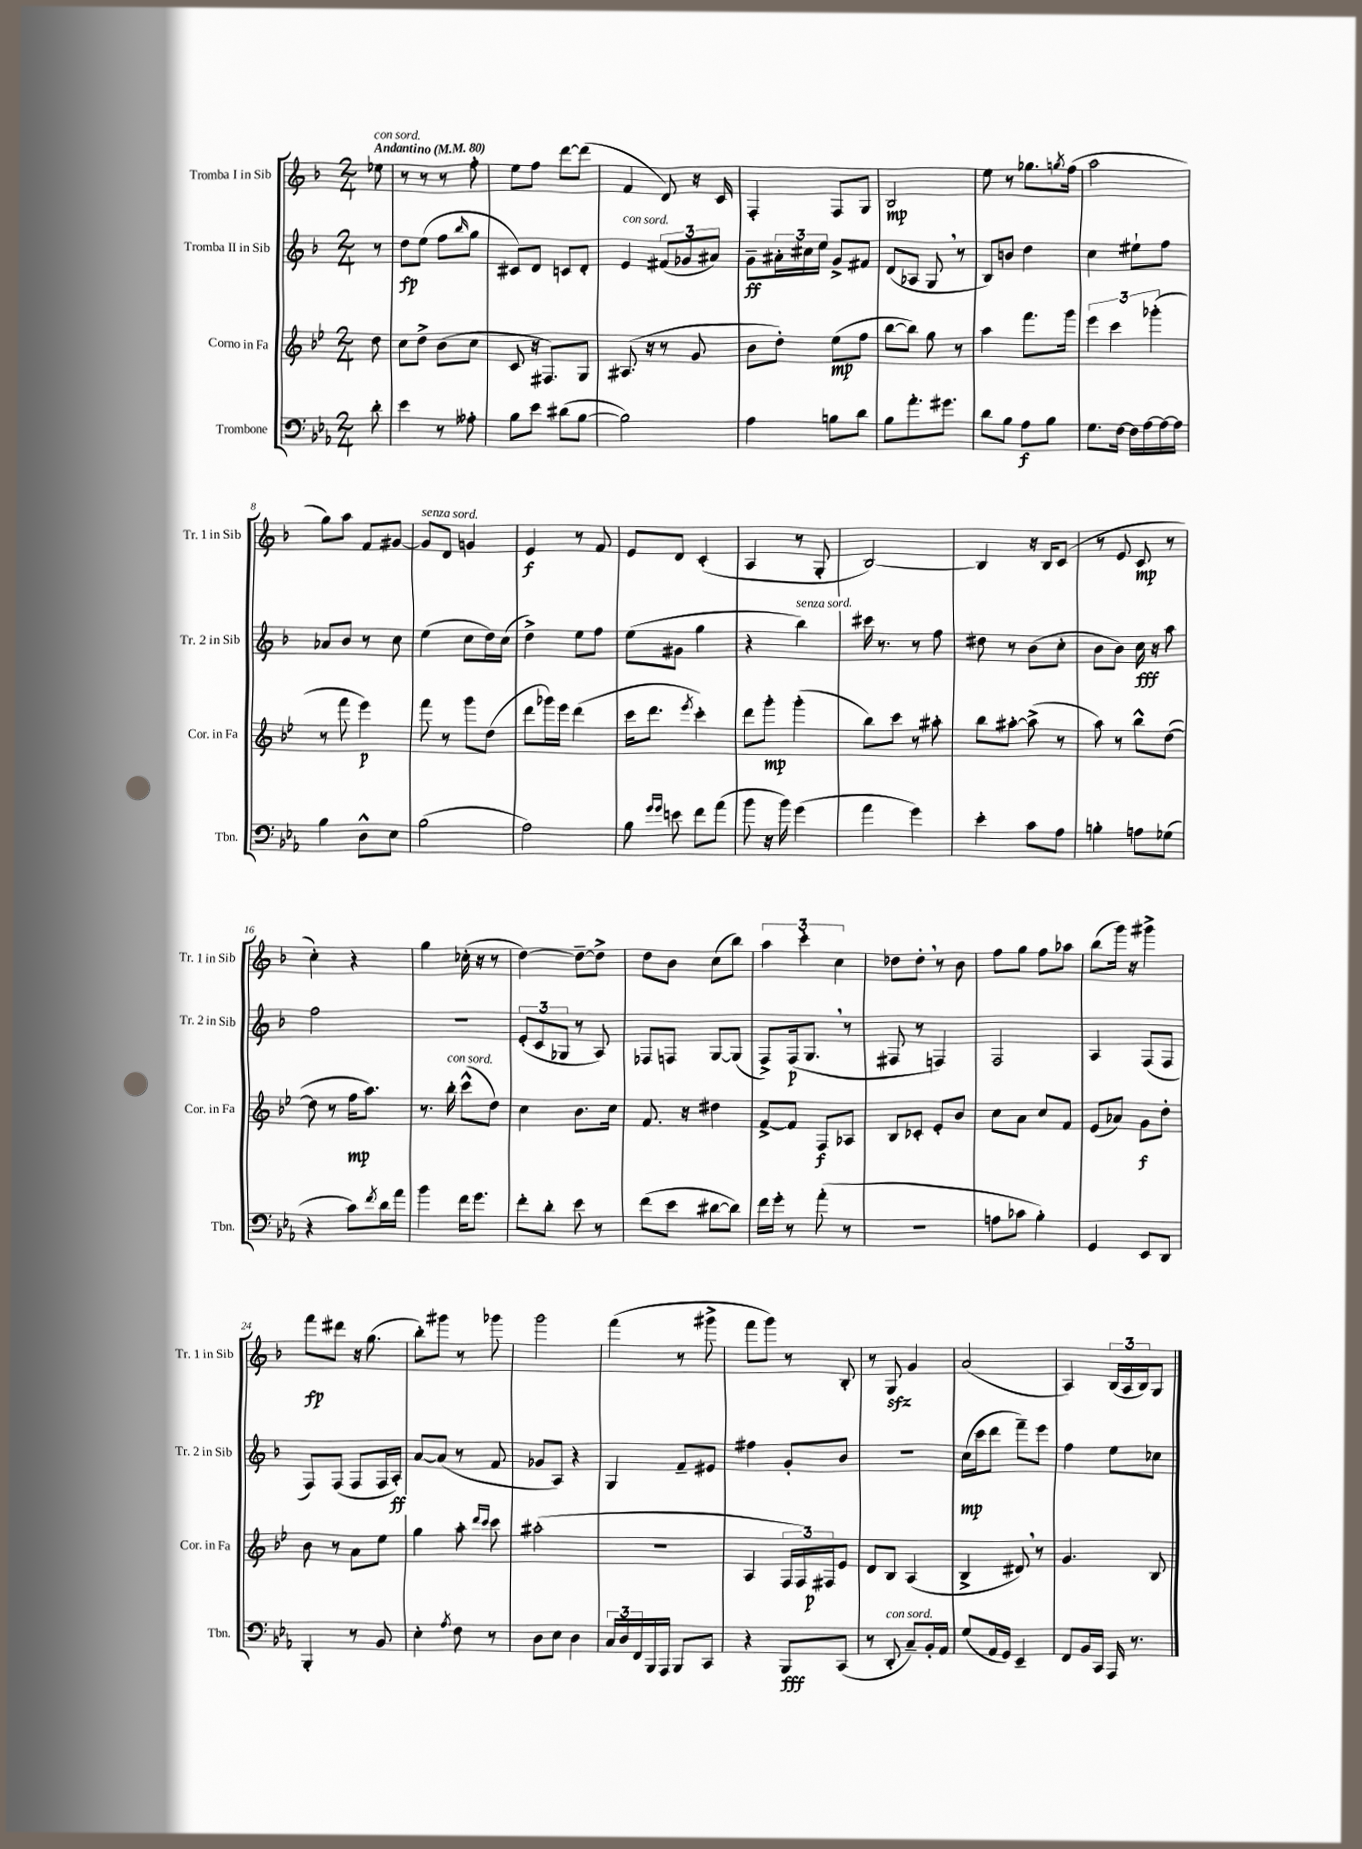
<<
\new StaffGroup <<
\new Staff = "s0" \with { instrumentName = "Tromba I in Sib" shortInstrumentName = "Tr. 1 in Sib" } {
    \clef treble \key f \major \numericTimeSignature \time 2/4 \partial 8 \tempo "Andantino" 4 = 80
    ees''8^\markup { \italic "con sord." } |
    r8 r8 r8 f''8-. |
    e''8 f''8 d'''8~ d'''8( |
    f'4 d'8) r16 c'16 |
    f4-. f8 g8 |
    bes2\mp |
    e''8 r8 ges''8. \acciaccatura { g''8 } f''16( |
    a''2 |
    g''8) a''8 f'8 gis'8~ |
    gis'8^\markup { \italic "senza sord." } d'8 g'4 |
    e'4\f r8 f'8 |
    e'8 d'8 c'4-.( |
    a4 r8 g8-. |
    bes2~) |
    bes4 r16 bes16 c'8( |
    r8 e'8 c'8\mp r8 |
    c''4-.) r4 |
    g''4 ces''16-.( r16 r8 |
    d''4~) d''8~-- d''8-> |
    d''8 bes'8 c''8( bes''8) |
    \tuplet 3/2 { a''4 c'''4-. c''4 } |
    des''8 des''8-. \breathe r8 bes'8 |
    f''8 g''8 f''8 aes''8 |
    bes''8( g'''16) r16 gis'''4-> |
    f'''8\fp dis'''8 r16 g''8.( |
    bes''8-.) gis'''8 r8 ges'''8 |
    g'''2 |
    f'''4( r8 gis'''8-> |
    f'''8 g'''8) r8 bes8-. |
    r8 g8\sfz g'4 |
    a'2( |
    a4) \tuplet 3/2 { bes16( a16 bes16) } g8 \bar "|." |
}
\new Staff = "s1" \with { instrumentName = "Tromba II in Sib" shortInstrumentName = "Tr. 2 in Sib" } {
    \clef treble \key f \major \numericTimeSignature \time 2/4 \partial 8
    r8 |
    d''8\fp e''8( f''8 \grace { bes''16 } g''8 |
    cis'8) d'8 c'8 d'8-. |
    e'4^\markup { \italic "con sord." } \tuplet 3/2 { fis'8( ges'8 ais'8) } |
    g'8--\ff \tuplet 3/2 { ais'16-. cis''16 e''16 } g'8-> fis'8 |
    d'8( aes8 g8 \breathe r8 |
    bes8) b'8 d''4 |
    c''4 eis''8-! f''8 |
    aes'8 bes'8 r8 c''8 |
    e''4( c''8 d''16) c''16( |
    d''4->) e''8 f''8 |
    e''8( gis'8 g''4 |
    r4 bes''4^\markup { \italic "senza sord." }) |
    cis'''16 r8. r8 f''8 |
    dis''8 r8 bes'8( c''8-. |
    bes'8 bes'8) c''16\fff r16 a''8 |
    f''2 |
    R2 |
    \tuplet 3/2 { e'8-.( c'8 ges8 } r8 a8) |
    fes8 f8 g8~ g8( |
    f8->) f16\p( g8. \breathe r8 |
    fis8 r8 f4) |
    f2 |
    a4 f8( f8 |
    f8) f8( f8 f16 a16-.\ff) |
    a'8~ a'8( r8 f'8 |
    ges'8 a8) r4 |
    g4 f'8-- eis'8 |
    fis''4 g'8-. bes'8 |
    r2 |
    c''16\mp( c'''16 d'''8 f'''8--) e'''8 |
    f''4 e''8 ces''8 \bar "|." |
}
\new Staff = "s2" \with { instrumentName = "Corno in Fa" shortInstrumentName = "Cor. in Fa" } {
    \clef treble \key bes \major \numericTimeSignature \time 2/4 \partial 8
    d''8 |
    c''8 d''8-> bes'8( c''8 |
    c'8 r16 fis8.) g8 |
    ais8.( r16 r8 g'8 |
    bes'8 d''8-.) ees''8\mp( f''8 |
    bes''8~ bes''8) g''8 r8 |
    a''4 f'''8. g'''16 |
    \tuplet 3/2 { ees'''4 c'''4 ges'''4-.( } |
    r8 f'''8 ees'''4\p) |
    f'''8 r8 g'''8 d''8( |
    d'''8 ges'''16) ees'''16 d'''4( |
    c'''16 d'''8. \acciaccatura { ees'''8 } c'''4-.) |
    d'''8 g'''8-.\mp g'''4-.( |
    bes''8) c'''8 r8 ais''8-. |
    bes''8 ais''8~-. ais''8->( r8 |
    a''8) r8 bes''8-^ d''8~( |
    d''8 r8 f''16\mp a''8.) |
    r8. bes''16-.^\markup { \italic "con sord." } c'''8-^( d''8) |
    c''4 bes'8. c''16 |
    f'8. r16 dis''4 |
    f'8~-> f'8 f8\f aes8 |
    bes8 ces'8-. ees'8-. bes'8 |
    c''8 a'8 c''8 f'8 |
    ees'8( aes'8) g'8\f d''8-. |
    bes'8 r8 a'8 ees''8 |
    g''4 a''8-. \grace { d'''16 c'''16 } c'''8 |
    ais''2-.( |
    r2 |
    a4 \tuplet 3/2 { f16 f16) fis16\p } ees'8 |
    d'8 bes8 a4( |
    bes4-> dis'8) \breathe r8 |
    g'4. bes8 \bar "|." |
}
\new Staff = "s3" \with { instrumentName = "Trombone" shortInstrumentName = "Tbn." } {
    \clef bass \key ees \major \numericTimeSignature \time 2/4 \partial 8
    d'8-. |
    ees'4 r8 aeses8-. |
    bes8 ees'8 dis'8( bes8~ |
    bes2) |
    aes4 b8 d'8 |
    bes8 aes'8.-. gis'8. |
    d'8 bes8 aes8\f bes8 |
    g8. f16~ f16 aes16~ aes16~ aes16 |
    bes4 d8-^ ees8 |
    bes2( |
    aes2) |
    bes8 \grace { g'16 g'16 } e'8 f'8 aes'8( |
    bes'8 r16 bes'16) g'4( |
    aes'4 g'4) |
    ees'4-. c'8 aes8 |
    b4-. a8 ges8( |
    r4 c'8) \acciaccatura { f'8 } d'16 aes'16 |
    bes'4 f'16 g'8. |
    f'8-. d'8-. ees'8 r8 |
    f'8( ees'8 dis'8~ dis'8) |
    f'16 g'16-. r8 aes'8-.( r8 |
    r2 |
    a8 ces'8 bes4-.) |
    g,4 ees,8 d,8 |
    bes,,4-. r8 bes,8 |
    ees4-. \acciaccatura { aes8 } f8 r8 |
    d8 ees8 d4 |
    \tuplet 3/2 { c16 d16 f,16 } bes,,16 aes,,16 bes,,8 c,8 |
    r4 bes,,8\fff c,8( |
    r8 d,8-.^\markup { \italic "con sord." } c8--) bes,16-. aes,16 |
    g8( aes,16 g,16) ees,4-- |
    f,8 bes,16 c,16 aes,,16 r8. \bar "|." |
}
>>
>>
